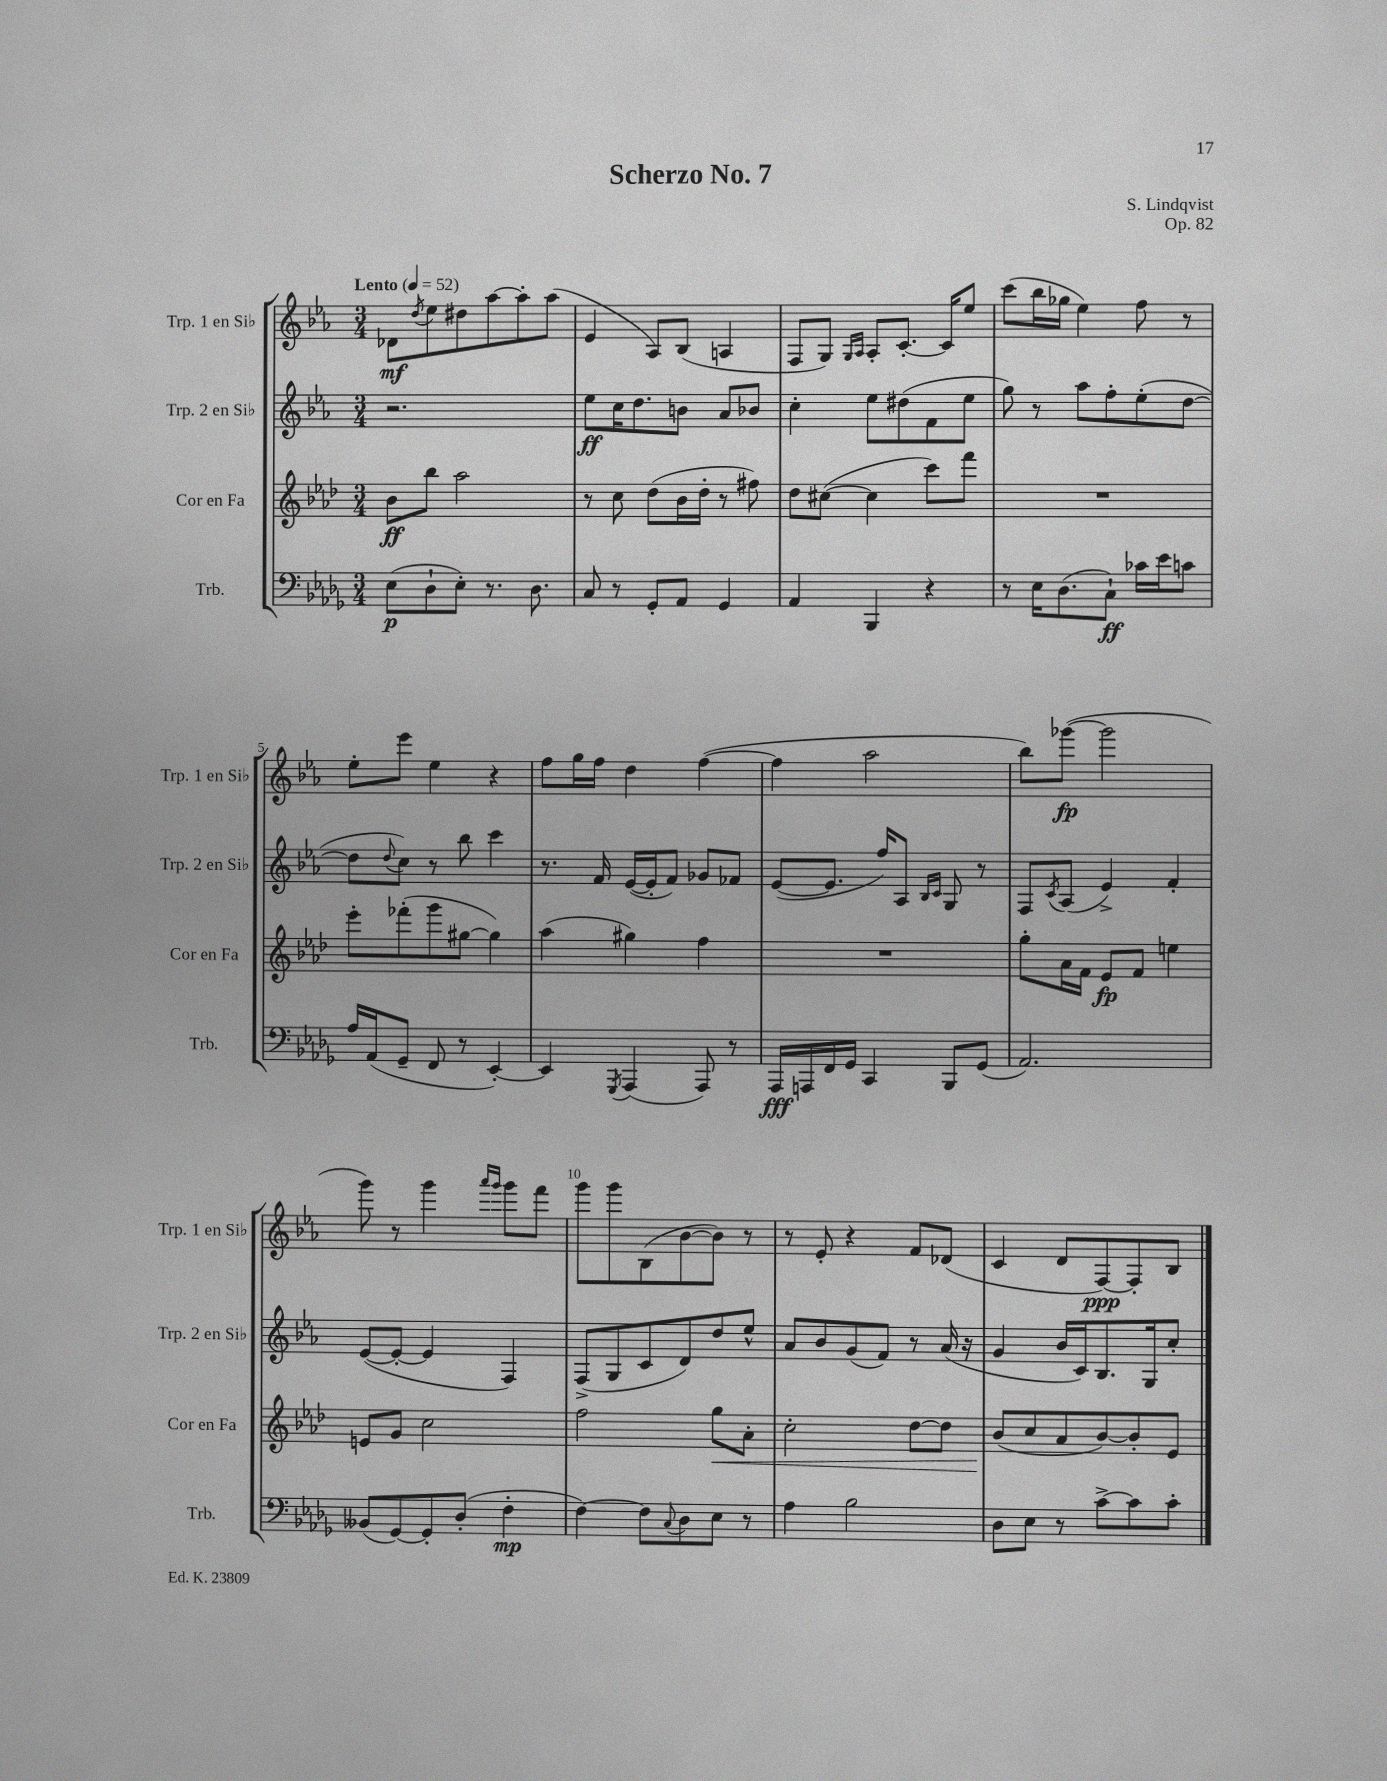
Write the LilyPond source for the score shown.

\header { title = "Scherzo No. 7" composer = "S. Lindqvist" opus = "Op. 82" }
<<
\new StaffGroup <<
\new Staff = "s0" \with { instrumentName = "Trp. 1 en Sib" shortInstrumentName = "Trp. 1 en Sib" } {
    \clef treble \key ees \major \numericTimeSignature \time 3/4 \tempo "Lento" 4 = 52
    des'8\mf \acciaccatura { d''8 } ees''8 dis''8 aes''8~ aes''8-. aes''8( |
    ees'4 aes8) bes8( a4 |
    f8 g8) \grace { g16 aes16 } aes8-. c'8.~-. c'16 ees''8 |
    c'''8( bes''16 ges''16 ees''4) f''8 r8 |
    ees''8-. ees'''8 ees''4 r4 |
    f''8 g''16 f''16 d''4 f''4~( |
    f''4 aes''2 |
    bes''8) ges'''8~\fp( ges'''2 |
    g'''8) r8 g'''4 \grace { aes'''16 g'''16 } g'''8 f'''8 |
    g'''8 g'''8 bes8( bes'8~ bes'8) r8 |
    r8 ees'8-. r4 f'8 des'8( |
    c'4 d'8 f8~\ppp) f8-. bes8 \bar "|." |
}
\new Staff = "s1" \with { instrumentName = "Trp. 2 en Sib" shortInstrumentName = "Trp. 2 en Sib" } {
    \clef treble \key ees \major \numericTimeSignature \time 3/4
    r2. |
    ees''8\ff c''16 d''8. b'8 aes'8 bes'8 |
    c''4-. ees''8 dis''8( f'8 ees''8 |
    g''8) r8 aes''8 f''8-. ees''8-.( d''8~ |
    d''8 \appoggiatura { d''8 } c''8) r8 bes''8 c'''4 |
    r8. f'16 ees'16~( ees'16-. f'8) ges'8 fes'8 |
    ees'8~( ees'8. f''16) aes8 \grace { bes16 c'16 } g8 r8 |
    f8 \acciaccatura { c'8 } aes8( ees'4->) f'4-. |
    ees'8~( ees'8~-. ees'4 f4) |
    f8->( g8 c'8 d'8) d''8 ees''8-^ |
    aes'8 bes'8 g'8( f'8) r8 aes'16( r16 |
    g'4 bes'16 c'16) bes8. g16 c''8-. \bar "|." |
}
\new Staff = "s2" \with { instrumentName = "Cor en Fa" shortInstrumentName = "Cor en Fa" } {
    \clef treble \key aes \major \numericTimeSignature \time 3/4
    bes'8\ff bes''8 aes''2 |
    r8 c''8 des''8( bes'16 des''16-. r8 fis''8) |
    des''8 cis''8~( cis''4 c'''8) f'''8 |
    R2. |
    ees'''8-. fes'''8-.( g'''8 gis''8~ gis''4) |
    aes''4( gis''4) f''4 |
    R2. |
    g''8-. aes'16 f'16 ees'8\fp f'8 e''4 |
    e'8 g'8 c''2 |
    f''2 g''8\< aes'8-. |
    c''2-. des''8~ des''8 |
    bes'8\!( c''8 aes'8 bes'8~) bes'8-. ees'8 \bar "|." |
}
\new Staff = "s3" \with { instrumentName = "Trb." shortInstrumentName = "Trb." } {
    \clef bass \key des \major \numericTimeSignature \time 3/4
    ees8\p( des8-! ees8-.) r8. des8. |
    c8 r8 ges,8-. aes,8 ges,4 |
    aes,4 bes,,4 r4 |
    r8 ees16 des8.( c8-!\ff) ces'16 ees'16 c'8 |
    aes16 aes,16( ges,8-- f,8 r8 ees,4~-.) |
    ees,4 \acciaccatura { ges,,8 } aes,,4( aes,,8) r8 |
    aes,,16\fff a,,16 f,16 ges,16 c,4 bes,,8 ges,8( |
    aes,2.) |
    beses,8( ges,8~) ges,8-. des8-.( f4-.\mp |
    f4~) f8 \appoggiatura { c8 } des8 ees8 r8 |
    aes4 bes2 |
    des8 ees8 r8 c'8~-> c'8 c'8-. \bar "|." |
}
>>
>>
\layout { \context { \Score \override BarNumber.break-visibility = ##(#f #t #t) barNumberVisibility = #(every-nth-bar-number-visible 5) } }
